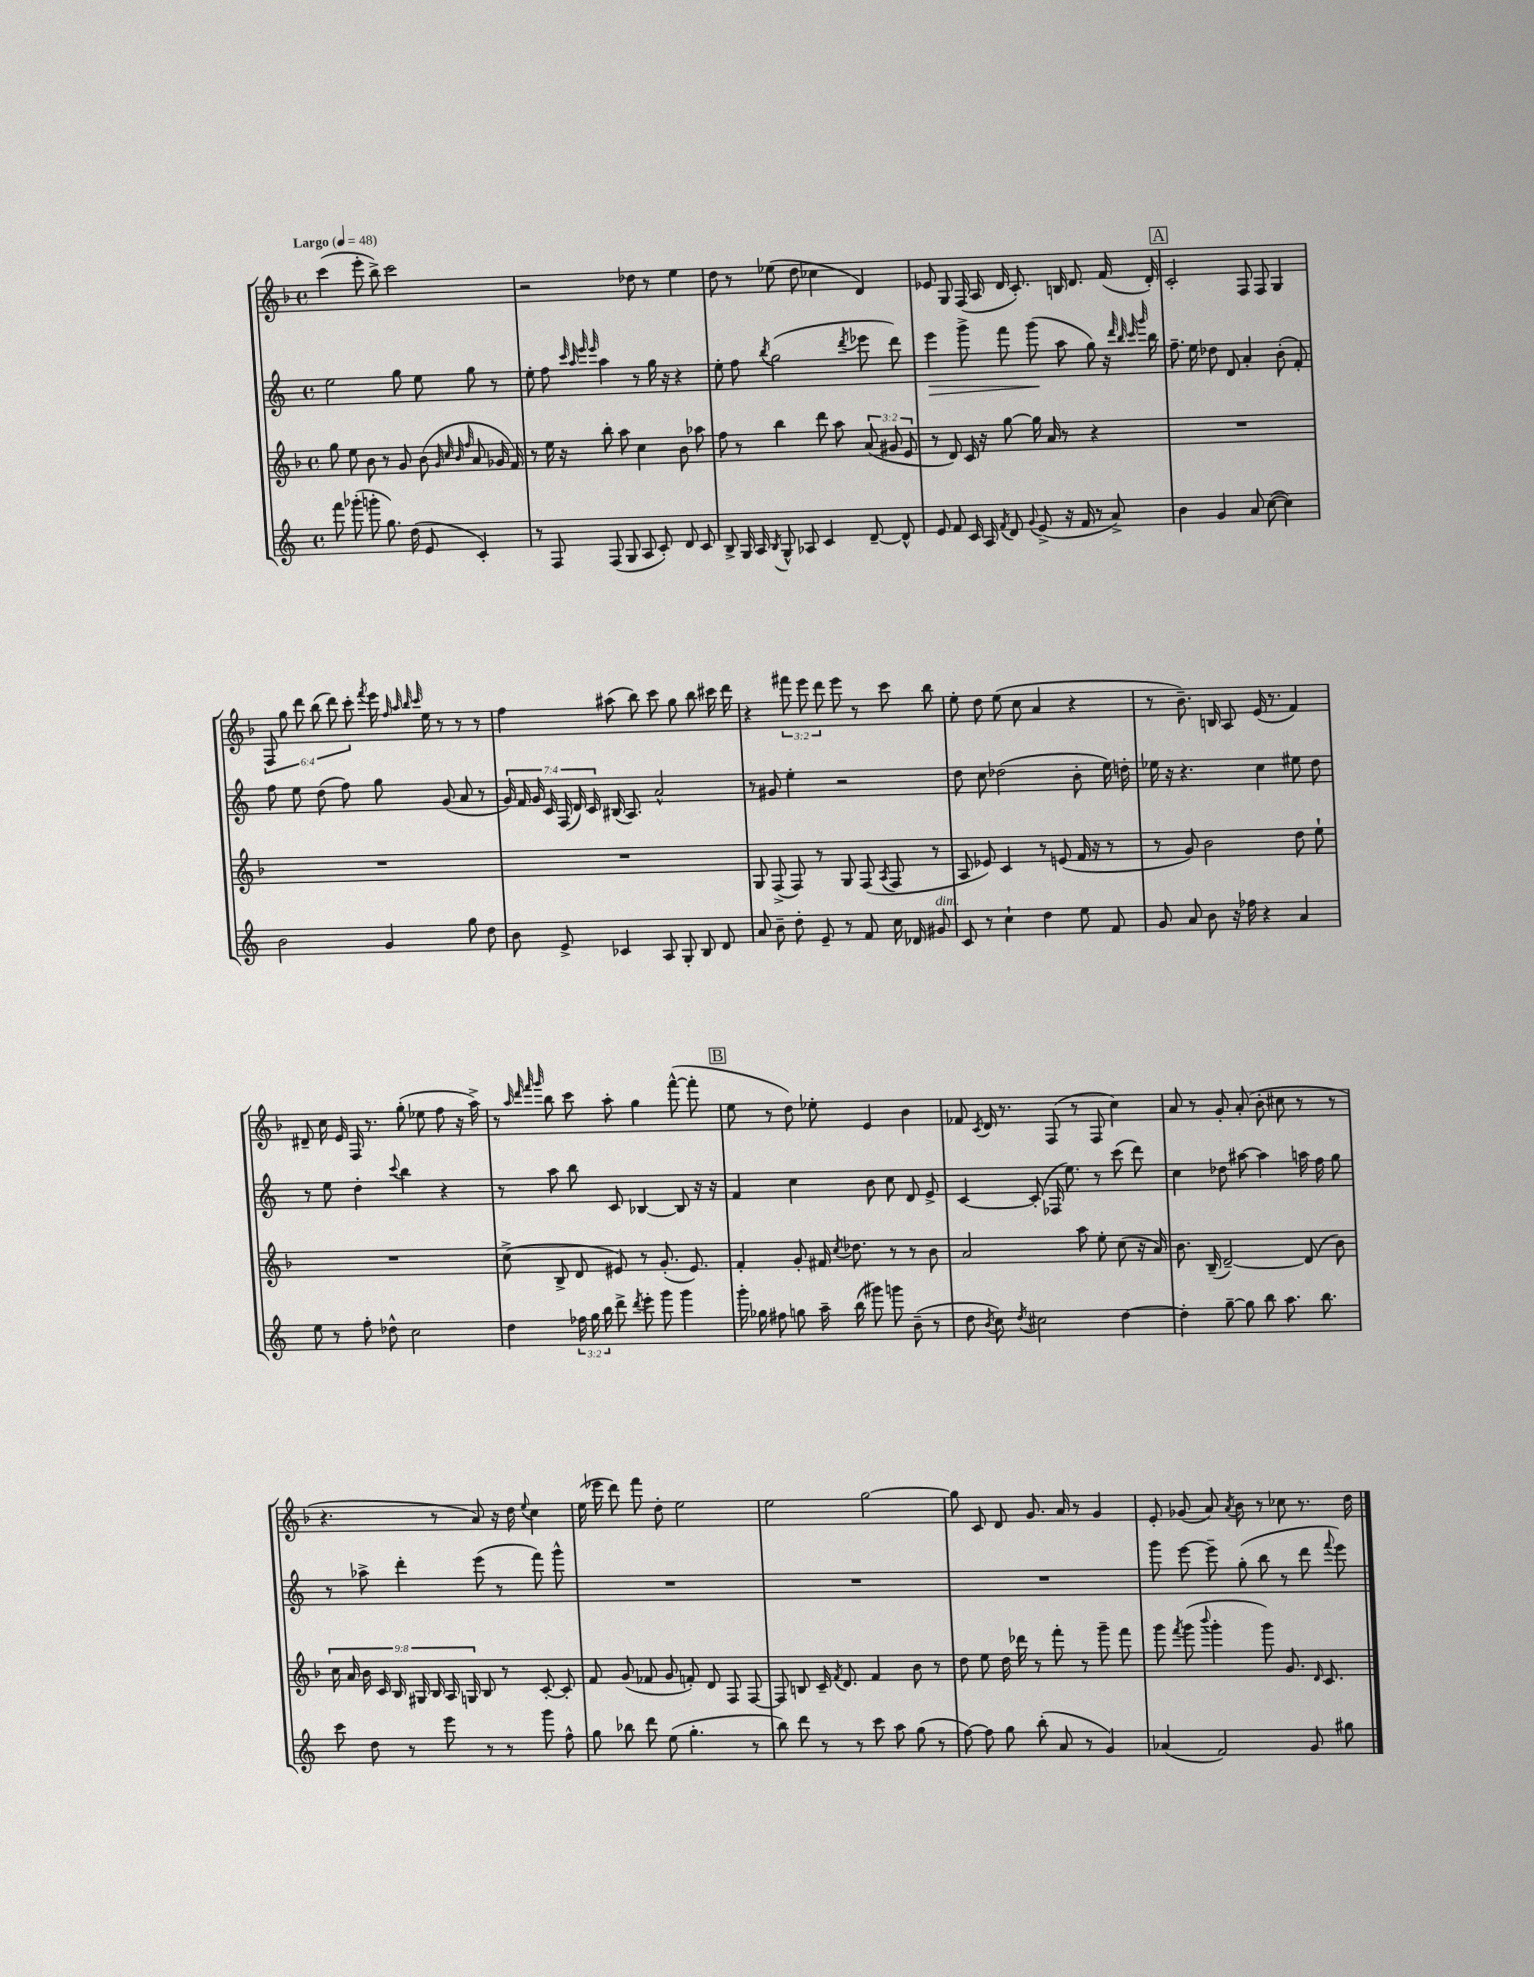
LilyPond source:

<<
\new StaffGroup <<
\new Staff = "s0" {
    \clef treble \key f \major \defaultTimeSignature \time 4/4 \override Staff.TupletNumber.text = #tuplet-number::calc-fraction-text \tempo "Largo" 4 = 48
    \autoBeamOff c'''4( e'''8-. bes''8->) c'''2 |
    r2 des''8 r8 e''4 |
    d''8 r8 ees''8( d''8 ces''4 d'4) |
    ees'8 g8 f16( a16 d'16 c'8.-.) b16 d'8. f'16( d'16-.) |
    \mark \markup { \box "A" } c'2-. f8 f8 g4 |
    \tuplet 6/4 { f8 g''8 d'''8 bes''8( d'''8) c'''8-. } \acciaccatura { f'''8 } e'''16 \grace { f''32 a''32 bes''32 c'''32 } e''16 r8 r8 r8 |
    f''4 ais''8( bes''8) c'''8 g''8 bes''8 cis'''16 d'''16 |
    r4 \tuplet 3/2 { fis'''8 e'''8 d'''8 } e'''8 r8 c'''8 bes''8 |
    e''8-. d''8 e''8( c''8 a'4 r4 |
    r8 bes'8.--) b16 a8 e'16( r8. f'4) |
    dis'8-- c''16 e'16 f16 r8. g''8-.( ees''8 f''8 r16 a''16->) |
    r8 \grace { a''32 d'''32 f'''32 g'''32 } bes''8 c'''8 a''8-. g''4 f'''8~-^( f'''8-. |
    \mark \markup { \box "B" } e''8 r8 d''8) ees''8-. e'4 bes'4 |
    fes'8 \acciaccatura { c'8 } d'16 r8. f8( r8 f8 c''4) |
    a'8 r8 g'8-. a'8-.( bes'8-. cis''8 r8 r8 |
    r4. r8 a'8) r16 d''16 \appoggiatura { e''8 } c''4 |
    e''16( ees'''16 d'''8) f'''8 d''8-. e''2 |
    e''2 g''2~ |
    g''8 c'8 d'8 g'8. a'16 r8 g'4 |
    e'8-. ges'8( a'8) \acciaccatura { a'8 } bes'8 r8 ces''8 r8. d''16 \bar "|." |
}
\new Staff = "s1" {
    \clef treble \key c \major \defaultTimeSignature \time 4/4 \override Staff.TupletNumber.text = #tuplet-number::calc-fraction-text
    \autoBeamOff e''2 g''8 e''8 g''8 r8 |
    e''8-. f''8 \grace { c'''32 a''32 e'''32 e'''32 } a''4 r8 g''16 r16 r4 |
    e''8-. f''8 \acciaccatura { b''8 } g''2( \acciaccatura { d'''8 } ees'''8 d'''8) |
    e'''4\> g'''8-> f'''8 g'''8\!( a''8 g''8) r16 \grace { d'''32 b''32 c'''32 g'''32 } b''16 |
    \mark \markup { \box "A" } f''8.-- e''16 des''8 d'8 a'4-. b'8-.( f'8-.) |
    f''8 e''8 d''8( f''8) g''8 g'8( a'8 r8 |
    \tuplet 7/4 { g'16) f'16 g'16 c'16 f16( d'16) c'16 } bis16( a8.) a'2-^ |
    r8 gis'8 e''4-. r2 |
    d''8 c''8 des''2( b'8-. e''16) d''16-. |
    ees''16 r16 r4. c''4 eis''8 d''8 |
    r8 e''8 d''4-. \appoggiatura { c'''8 } b''4 r4 |
    r8 a''8 b''8 c'8 bes4~ bes8 r16 r16 |
    \mark \markup { \box "B" } f'4 c''4 b'8 c''8 d'8 e'8-> |
    c'4~ c'8-.( fes16 e''8.) r8 c'''8( d'''8) |
    c''4 des''8 ais''8~ ais''4 a''16 f''16 g''8 |
    r8 aes''8-> d'''4-. e'''8( r8 f'''8) g'''8-^ |
    R1 |
    R1 |
    R1 |
    g'''8 e'''8~ e'''8-- g''8-.( b''8 r8 d'''8 \appoggiatura { f'''8 } e'''8) \bar "|." |
}
\new Staff = "s2" {
    \clef treble \key f \major \defaultTimeSignature \time 4/4 \override Staff.TupletNumber.text = #tuplet-number::calc-fraction-text
    \autoBeamOff g''8 e''8 bes'8 r8 g'8 bes'8( \grace { g'32 c''32 bes'32 f''32 } a'8 ges'16 f'16) |
    r8 e''16 r16 bes''8-. a''8 c''4 bes'8 aes''8 |
    f''8 r8 bes''4 d'''8 a''8 \tuplet 3/2 { a'8( gis'8 e'8 } |
    r8 d'8) c'16 r16 g''8~ g''16 a'16 r8 r4 |
    \mark \markup { \box "A" } R1 |
    R1 |
    R1 |
    g8 f8->( f8) r8 g8 f8( \acciaccatura { a8 } f8 r8 |
    a8 ees'8) c'4 r8 e'8( f'16 r16 r8 |
    r8 g'8) bes'2 d''8 e''8-! |
    R1 |
    c''8->( bes8-> d'8 eis'8) r8 g'8.-.( eis'8.) |
    \mark \markup { \box "B" } f'4-. g'8-. fis'16 \acciaccatura { c''8 } des''8. r8 r8 bes'8 |
    a'2 a''8 e''8-. c''8( r16 a'16) |
    bes'8. bes16--( d'2~--) d'8( bes'8) |
    \tuplet 9/8 { c''16 a'16 bes'16 c'16 bes16 gis16 bes16 a16 g16 } bes8 r8 c'8~-. c'8-. |
    f'8 g'8( fes'8 g'8 f'8-.) d'8 f8 f8~ |
    f8 b8 c'16-- \acciaccatura { f'8 } d'8. f'4 bes'8 r8 |
    d''8 e''8 d''16 des'''16 r8 f'''8-. r8 g'''8-- f'''8 |
    g'''8 \acciaccatura { f'''8 } g'''8( \appoggiatura { bes'''8 } g'''4-. g'''8) g'8. \grace { d'16 } c'8. \bar "|." |
}
\new Staff = "s3" {
    \clef treble \key c \major \defaultTimeSignature \time 4/4 \override Staff.TupletNumber.text = #tuplet-number::calc-fraction-text
    \autoBeamOff f'''8 ges'''8-.( g'''8-. g''8.) d''16( e'8 c'4-.) |
    r8 f8 f8( g8 a8 c'8-.) d'8 c'8 |
    b8-> g16 a16 \acciaccatura { b8 } g8-^ aes8 c'4 d'8~-- d'8-^ |
    e'8 f'8 c'16 a16 \acciaccatura { f'8 } d'8 \appoggiatura { g'8 } e'8->( r16 f'16 r8 a'8->) |
    \mark \markup { \box "A" } b'4 g'4 a'8 c''8~( c''4) |
    b'2 g'4 g''8 d''8 |
    b'8 e'8-> ces'4 a8 g8-. b8 d'8 |
    a'8 b'8-- d''8-. e'8-- r8 f'8 c''16 des'16 gis'8^\markup { \italic "dim." } |
    c'8 r8 c''4-! d''4 e''8 f'8 |
    g'8 a'8 b'8 r16 fes''16 r4 a'4 |
    e''8 r8 f''8-. des''8-^ c''2 |
    d''4 \tuplet 3/2 { fes''16 g''16 b''16 } d'''8-> \acciaccatura { d'''8 } e'''8-. g'''8 g'''4 |
    \mark \markup { \box "B" } g'''16-. ges''16 fis''8 g''8 a''16-- b''16( gis'''8) g'''8 b'8--( r8 |
    d''8 \acciaccatura { b'8 } c''8) \acciaccatura { d''8 } cis''2 d''4~ |
    d''4-. g''8~-- g''8 b''8 a''8. b''8. |
    c'''8 d''8 r8 e'''8 r8 r8 g'''8 f''8-^ |
    g''8 bes''8 d'''8 e''8( g''4.-. r8 |
    b''8) d'''8 r8 r8 c'''8 a''8 g''8( r8 |
    f''8~) f''8 g''8 b''8-.( a'8 r8 g'4) |
    aes'4( f'2) g'8 gis''8 \bar "|." |
}
>>
>>
\layout { \context { \Score \remove "Bar_number_engraver" } }
